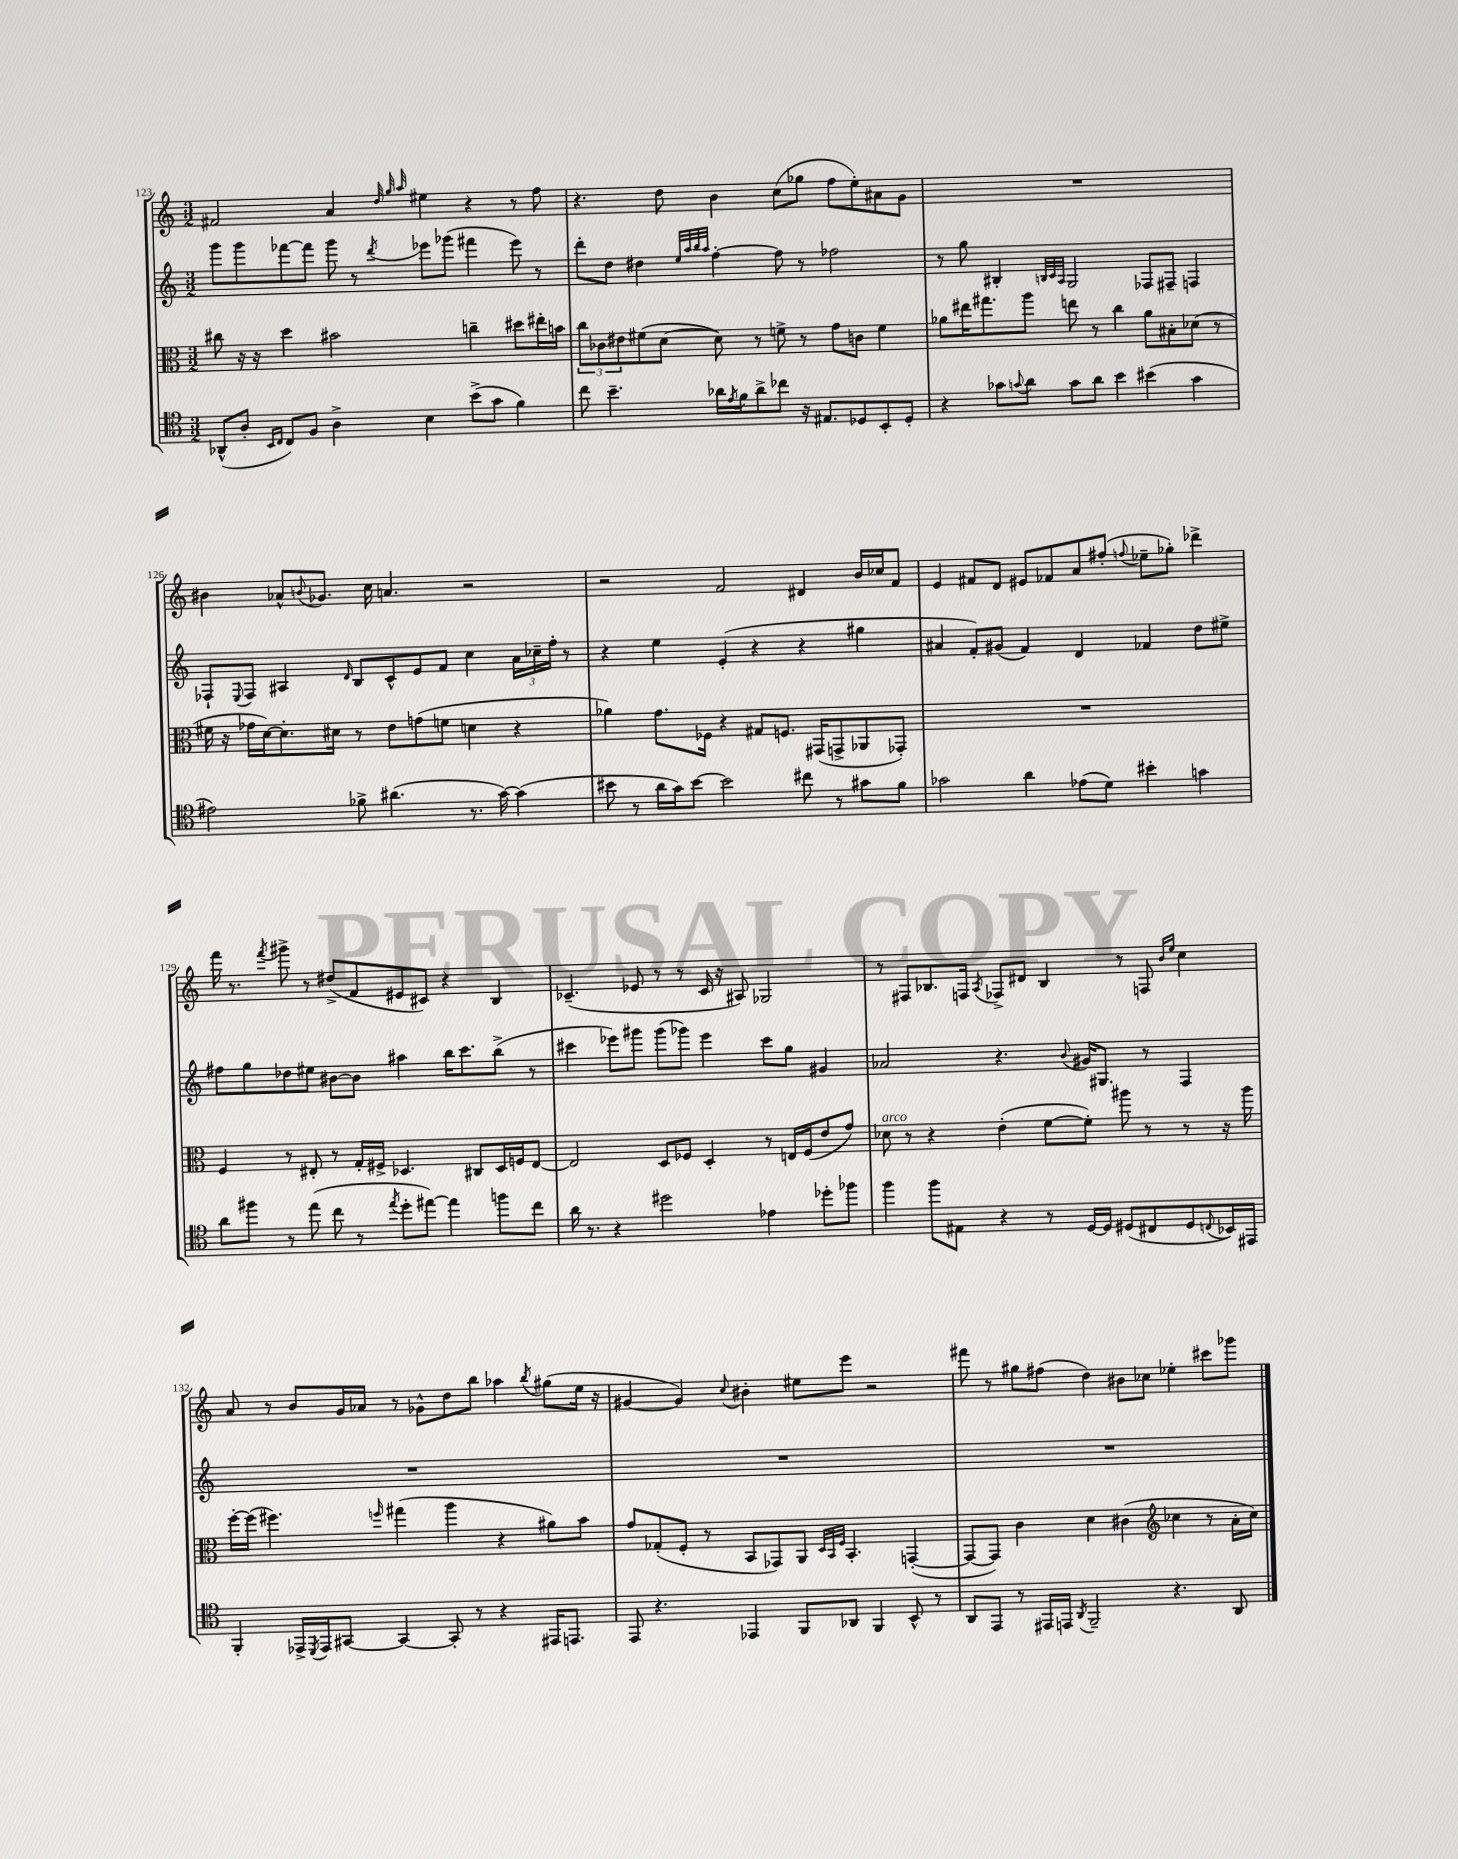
<<
\new StaffGroup <<
\new Staff = "s0" {
    \clef treble \key c \major \numericTimeSignature \time 3/2
    fis'2 a'4 \grace { d''32 g''32 a''32 } eis''4 r4 r8 f''8 |
    r4. d''8 b'4 c''8( ges''8 f''8 e''8-.) ais'8 g'8 |
    R1. |
    bis'4 aes'8-^ \appoggiatura { b'8 } ges'8. c''16 a'4. r2 |
    r2 f'2 dis'4 b'16 ces''16 f'8 |
    e'4 fis'8 d'8 eis'8 fes'8 a'8 fis''8-.( \appoggiatura { f''8 } ees''8-- ges''8-.) des'''4-> |
    f'''16 r8. \acciaccatura { f'''8 } gis'''8-> r8 dis''8->( f'8 eis'8 cis'8) r4 b4 |
    ces'4.--( ees'8 r8 r8 ces'16 r16 ais8) ges2 |
    r8 fis8 bes8. f16 \acciaccatura { a8 } fes8-> dis'8 bes4 r8 f8 \grace { b'16 e''16 } c''4 |
    a'8 r8 b'8 g'16 aes'16 r8 ges'8-^ d''8 b''8 aes''4 \acciaccatura { b''8 } gis''8( e''16 r16 |
    gis'4~ gis'4) \appoggiatura { c''8 } bis'4-. eis''8 e'''8 r2 |
    fis'''8 r8 gis''8 fis''8( d''4) bis'8 ces''8 ees''4-. cis'''8 ges'''8 \bar "|." |
}
\new Staff = "s1" {
    \clef treble \key c \major \numericTimeSignature \time 3/2
    g'''8 g'''8 fes'''8~ fes'''8 g'''8 r8 \acciaccatura { d'''8 } ees'''8 ges'''8( fis'''4 ees'''8) r8 |
    d'''8-. d''8 dis''4 \grace { e''32 a''32 b''32 a''32 } f''4~-. f''8 r8 fes''2 |
    r8 g''8 bis4-. \grace { b32 c'32 a32 } g2 fes8 fis8-- f4 |
    fes8-! \appoggiatura { e8 } fes8 ais4 \grace { d'16 } b8 c'8-^ e'8 f'8 c''4 \tuplet 3/2 { a'16 ces''16-- f''16-. } r8 |
    r4 e''4 e'4-.( r4 r4 gis''4 |
    ais'4 f'8-.) gis'8( f'4) d'4 fes'4 d''8 eis''8-> |
    fis''8 g''8 des''8 eis''8 bis'8~ bis'8 ais''4 b''16 c'''8. b''8->( r8 |
    cis'''4 ees'''8) gis'''8 gis'''8( ges'''8) ees'''4 cis'''8 g''8 gis'4 |
    aes'2 r4. \appoggiatura { b'8 } gis'16 gis8. r8 f4 |
    R1. |
    R1. |
    R1. \bar "|." |
}
\new Staff = "s2" {
    \clef alto \key c \major \numericTimeSignature \time 3/2
    cis''8 r16 r16 d''4 bis'2 c''4-- dis''8 eis''16-. b'16 |
    \tuplet 3/2 { c''8 ces'8 eis'8 } fis'8( d'8~ d'8) r8 f'8-> r8 g'8 c'8 f'4 |
    aes'8 eis''16 gis''8. a''8 e''8 r8 c''4 aes'8 bis8-. des'8( r8 |
    fis'16 r16 ges'16 d'16~) d'8.-. dis'16 r8 e'8 g'8( f'8 d'4 r4 |
    aes'4) g'8. fes16 r4 gis8 f8. gis,16( g,8-> aes,8 ges,8-.) |
    R1. |
    f4 r8 eis8-. r8 g16-. fis16-> des4. cis8 des16 f16 eis8~ |
    eis2 d8 fes8 d4-. r8 e16 fes16( e'8 g'8) |
    des'8^\markup { \italic "arco" } r8 r4 e'4-.( f'8~ f'8-.) ais''8 r8 r8 r16 ais''16 |
    f''16~-. f''16( fis''4.) \grace { f''16 } gis''4( a''4 r4 ais'8) b'8 |
    g'8 ges8-.( f8-. r8 b,8 ges,8) a,8 \grace { d32 b,32 f32 } b,4.-. g,4~-.( |
    g,8~ g,8) c'4 d'4 cis'4( \clef treble ces''4 r8 a'16-. ces''16) \bar "|." |
}
\new Staff = "s3" {
    \clef tenor \key c \major \numericTimeSignature \time 3/2
    aes,8-^( a8-. \grace { b,16 c16 } c8) f8 a4-> b4 b'8->( g'8 f'4) |
    c''8 b'4.-- aes'16 \acciaccatura { e'8 } f'16 aes'8-> ces''8 r16 eis8. des8 b,8-. des8-. |
    r4 ges'8 \appoggiatura { g'8 } a'8 g'8 a'8 b'4 bis'4( g'4 |
    eis'2) fes'8-> ais'4.( r8. g'16~) g'4( |
    bis'8 r8 a'16 g'16) bis'8~ bis'2 cis''8 r8 gis'8 f'8 |
    ges'2 a'4 ees'8( d'8) bis'4-. g'4 |
    a'8 fis''8 r8 e''8( c''8 r8 \acciaccatura { e''8 } d''8-. eis''8~) eis''4 f''8 c''8 |
    a'16 r8. r4 dis''2 ees'4 des''8-. fes''8 |
    f''4 f''8 eis8 r4 r8 d16~ d16 dis8( cis8 dis8 \appoggiatura { c8 } bes,16) eis,16 |
    f,4-. ees,16-> \acciaccatura { d,8 } ees,16 gis,8~ gis,4~ gis,8-. r8 r4 eis,16 e,8. |
    e,8 r4. ees,4 f,8 aes,8 f,4 b,8-^ r8 |
    a,8 e,8 r8 eis,16 e,16 \acciaccatura { a,8 } f,2-- r4. a,8 \bar "|." |
}
>>
>>
\layout { \context { \Score currentBarNumber = #123 } }
